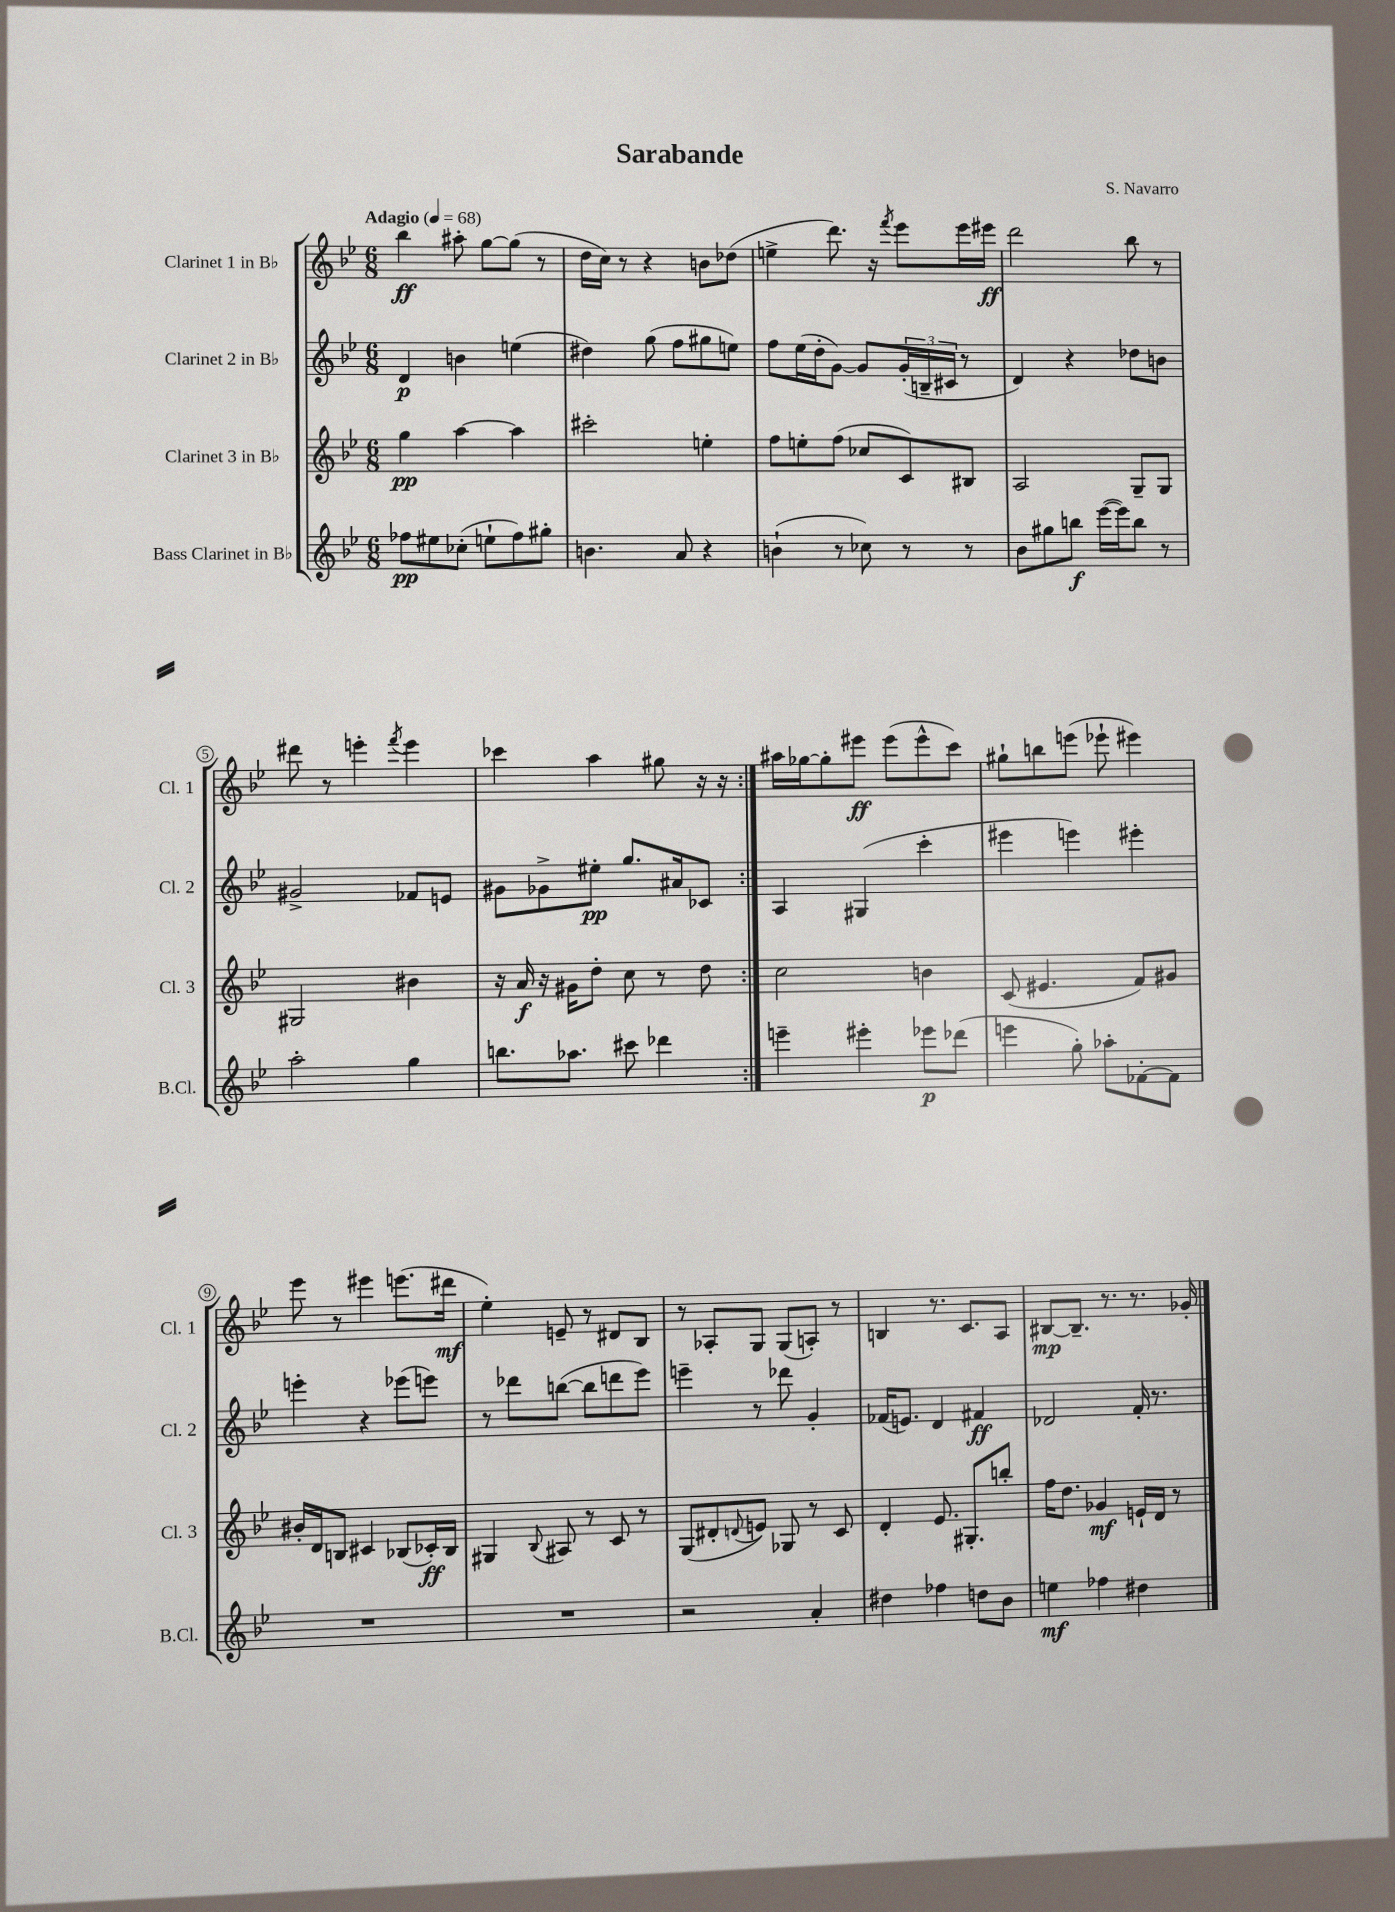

**kern	**kern	**kern	**kern
*staff4	*staff3	*staff2	*staff1
*clefG2	*clefG2	*clefG2	*clefG2
*k[b-e-]	*k[b-e-]	*k[b-e-]	*k[b-e-]
*M6/8	*M6/8	*M6/8	*M6/8
*MM68	*MM68	*MM68	*MM68
8ff-\L	4gg\	4d/	4bb-\
8ee#\	.	.	.
(8cc-'\J	[4aa\	4b\	8aa#'\
8ee`\L	.	.	[8gg\L
8ff-\)	4aa\]	(4ee\	(8gg\]J
8gg#'\J	.	.	8r
=	=	=	=
4.b\	2ccc#'\	4dd#\)	16dd\LL
.	.	.	16cc\JJ)
.	.	.	8r
.	.	(8gg\	4r
8a/	.	8ff\L	.
4r	4ee'\	8gg#\	8b\L
.	.	8ee\J)	(8dd-\J
=	=	=	=
(4b`\	8ff\L	8ff\L	4ee^\
.	8ee'\	(16ee-\L	.
.	.	16dd'\J	.
8r	(8ff\J	[8g\J)	8.ddd\)
8cc-\)	8cc-/L	8g/]L	.
.	.	.	16r
.	.	.	8qfff/
8r	8c/)	(24g'/L	8eee-\L
.	.	24B~/	.
.	.	24c#/JJ	.
8r	8B#/J	8r	16eee-\L
.	.	.	16eee#\JJ
=	=	=	=
8b-\L	2A/	4d/)	2ddd\
8gg#\	.	.	.
8bb\J	.	4r	.
([16eee-\LL	.	.	.
16eee-\]J)	.	.	.
8bb\J	8G~/L	8dd-\L	8bb-\
8r	8G/J	8b\J	8r
=	=	=	=
2aa'\	2G#/	2g#^/	8ddd#\
.	.	.	8r
.	.	.	4eee'\
.	.	.	8qfff/
4gg\	4b#\	8f-/L	4eee\
.	.	8e/J	.
=	=	=	=
8.bb\L	16r	8g#\L	4ccc-\
.	16a/	.	.
.	16r	8g-^\	.
8.aa-\J	16g#\LK	.	.
.	8dd'\J	8ee#'\J	4aa\
8ccc#\	8cc\	8.gg/L	.
4ddd-\	8r	.	8gg#\
.	.	16a#/k	.
.	8dd\	8c-/J	16r
.	.	.	16r
=:|!	=:|!	=:|!	=:|!
4eee~\	2cc\	4A/	16aa#\LL
.	.	.	[16gg-\J
.	.	.	8gg-'\]
4eee#'\	.	(4G#/	8eee#\J
.	.	.	(8eee#\L
8eee-\L	4b\	4ccc'\	8eee#^^\
(8ddd-\J	.	.	8ccc\J)
=	=	=	=
4eee\	(8c/	4eee#\	8gg#`\L
.	4.e#/	.	8bb\
8gg'\)	.	4eee\)	(8eee\J
8aa-'\L	.	.	8eee-`\
[8f-'\	8f/L)	4eee#'\	4eee#\)
8f-\]J	8g#/J	.	.
=	=	=	=
2.r	16b#'/LL	4eee'\	8eee-\
.	16d/J	.	.
.	8B/J	.	8r
.	4c#/	4r	4eee#\
.	(8B-/L	(8eee-\L	(8.eee\L
.	16c-'/L)	8eee\J)	.
.	16B-/JJ	.	16ddd#\Jk
=	=	=	=
2.r	4G#/	8r	4ee-'\)
.	.	8ddd-\L	.
.	8qqB-/	.	.
.	8A#/	([8bb\J	8e~/
.	8r	8bb\]L	8r
.	8c/	8ddd\	8d#/L
.	8r	8eee-\J)	8B-/J
=	=	=	=
2r	(8G/L	4eee~\	8r
.	8d#'/	.	8A-'/L
.	8qqd/	.	.
.	8e/J)	8r	8G/J
.	8G-/	8ddd-\	(8G/L
4a'/	8r	4g'/	8A'/J)
.	8c/	.	8r
=	=	=	=
4dd#\	4d'/	(16f-/LK	4B/
.	.	8.e/J)	.
4ff-\	8.e-/	4d/	8.r
.	8.G#'/L	.	8.c/L
8dd\L	.	4f#/	.
8b-\J	8bb'/J	.	8A/J
=	=	=	=
4ee\	16ff\LK	2d-/	[8B#/L
.	8.dd\J	.	.
.	.	.	8.B#~/]J
4ff-\	4g-/	.	.
.	.	.	8.r
4dd#\	16e`/LL	16f'/	8.r
.	16d/JJ	8.r	.
.	8r	.	.
.	.	.	16g-'/
==	==	==	==
*-	*-	*-	*-
